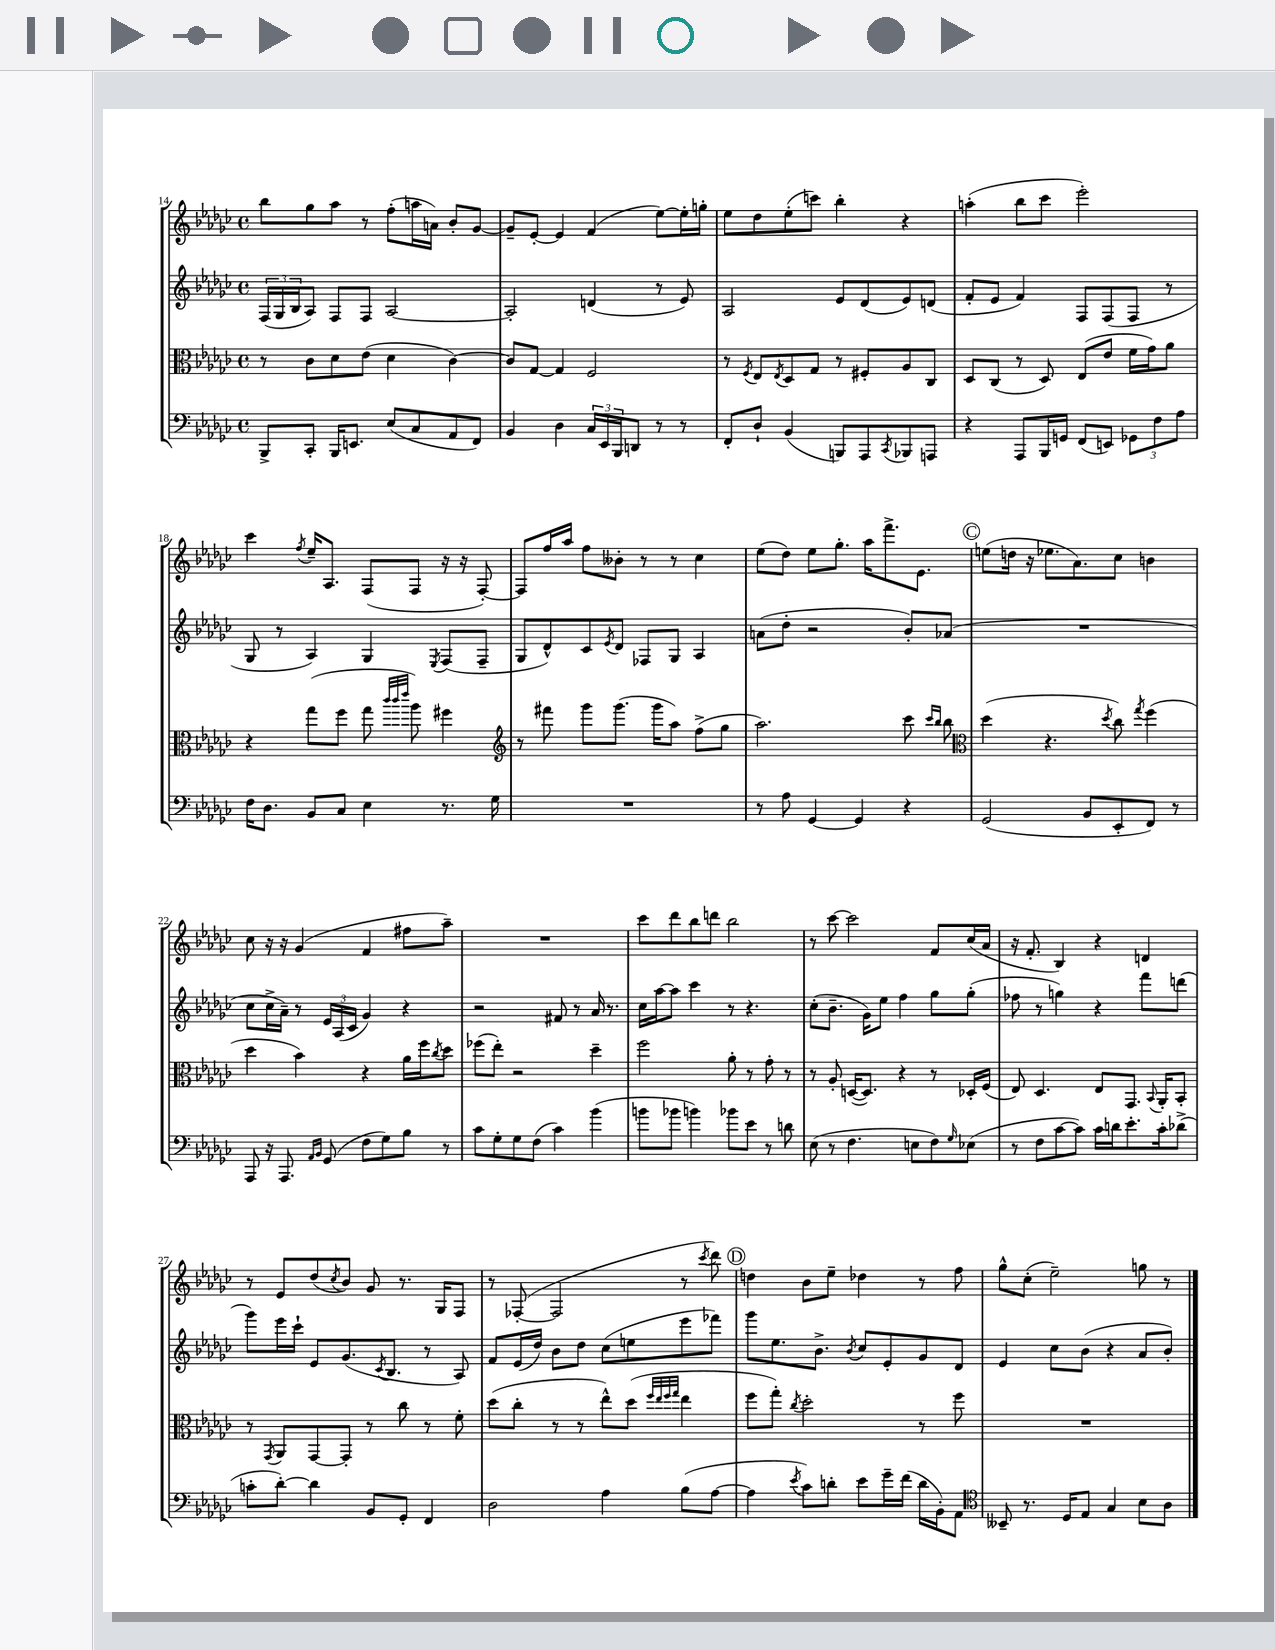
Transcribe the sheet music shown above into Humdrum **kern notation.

**kern	**kern	**kern	**kern
*part4	*part3	*part2	*part1
*staff4	*staff3	*staff2	*staff1
*clefF4	*clefC3	*clefG2	*clefG2
*k[b-e-a-d-g-c-]	*k[b-e-a-d-g-c-]	*k[b-e-a-d-g-c-]	*k[b-e-a-d-g-c-]
*M4/4	*M4/4	*M4/4	*M4/4
*met(c)	*met(c)	*met(c)	*met(c)
=14	=14	=14	=14
8BBB-^/L	8r	(24F/LL	8bb-\L
.	.	24G-/	.
.	.	24B-/J	.
8CC-'/J	8c-\L	8A-/J)	8gg-\
16BBB-/KL	8d-\	8F/L	8aa-\J
8.EEn/J	.	.	.
.	(8e-\J	8F/J	8r
(8E-/L	4d-\	[2A-/	(8ff'\L
8C-/	.	.	16aan\L
.	.	.	16an\JJ)
8AA-/	[4c-\)	.	8b-'/L
8FF/J)	.	.	[8g-/J
=15	=15	=15	=15
4BB-/	8c-/L]	2A-'/]	8g-~/L]
.	[8G-/J	.	[8e-'/J
4D-\	4G-/]	.	4e-/]
24C-/LL	2F/	(4dn/	(4f/
24EE-/	.	.	.
24BBB-/J	.	.	.
8DDn/J	.	.	.
8r	.	8r	[8ee-\L)
8r	.	8e-/)	16ee-'\L]
.	.	.	16ggn'\JJ
=16	=16	=16	=16
8FF'/L	8r	2A-/	8ee-\L
.	8qF/	.	.
8D-`/J	8E-/L	.	8dd-\
.	8qE-/	.	.
(4BB-/	8D-/	.	(8ee-'\
.	8G-/J	.	8cccn\J)
8BBBn/L)	8r	8e-/L	4bb-'\
8AAA-/	8F#X'/L	(8d-/	.
8qCC-/	.	.	.
8BBB-X/	8A-/	8e-/)	4r
8AAAn/J	8C-/J	(8dn/J	.
=17	=17	=17	=17
4r	8D-/L	8f'/L	(4aan'\
.	(8C-/J	8e-/J	.
8AAA-/L	8r	4f/)	8bb-\L
16BBB-/L	8D-/)	.	8ccc-\J
16GGn/JJ	.	.	.
(8FF/L	(8E-/L	8F/L	2eee-'\)
8EEn/J)	8e-/J	(8F/	.
12GG-X\L	16f\LL	8F/J	.
.	16g-\J)	.	.
12F\	.	.	.
.	8a-\J	8r	.
12A-\J	.	.	.
!!LO:LB:g=z
=18	=18	=18	=18
16F\KL	4r	8G-/	4ccc-\
8.D-\J	.	.	.
.	.	8r	.
.	.	.	8qff/
8BB-/L	(8gg-\L	4A-/)	16ee-~/KL
.	.	.	8.A-/J
8C-/J	8ff\J	.	.
4E-\	8gg-\	4G-/	(8F/L
.	32qqccc-/LLL	.	.
.	32qqccc-/	.	.
.	32qqeee-/JJJ	.	.
.	8aa-\)	.	8F/J
.	.	8qE-/	.
8.r	4ff#X\	(8F/L	16r
.	.	.	16r
.	.	8F~/J	[8F'/)
16G-\	.	.	.
=19	=19	=19	=19
*	*clefG2	*	*
1r	8r	8G-/L	8F/L]
.	8fff#X\	8d-^^/)	16ff/L
.	.	.	16aa-/JJ
.	8ggg-\L	8c-/	8ff\L
.	.	8qe-/	.
.	(8.ggg-\J	8d-/J	8b--X'\J
.	.	8F-X/L	8r
.	16ggg-\KL	.	.
.	8aa-\J)	8G-/J	8r
.	(8ff^\L	4A-/	4cc-\
.	8gg-\J	.	.
=20	=20	=20	=20
8r	2.aa-\)	(8an\L	(8ee-\L
8A-\	.	8dd-'\J	8dd-\J)
[4GG-/	.	2r	8ee-\L
.	.	.	8.gg-'\J
4GG-/]	.	.	.
.	.	.	16aa-\KL
.	.	.	8.fff^\
4r	8ccc-\	8b-'/L)	.
.	.	.	8.e-\J
.	16qqccc-/LL	.	.
.	16qqbb-/JJ	.	.
.	8bb-\	(8a-X/J	.
!!LO:REH:place=s1:t=C
=21	=21	=21	=21
*	*clefC3	*	*
(2GG-/	(4dd-\	1r	(8een\L
.	.	.	16ddn\Jk
.	.	.	16r
.	4.r	.	8.ee-X\L
.	.	.	8.a-\)
8BB-/L	.	.	.
.	8qdd-/	.	.
8EE-'/	8cc-\)	.	8cc-\J
.	8qgg-/	.	.
8FF/J)	(4ff\	.	4bn\
8r	.	.	.
!!LO:LB:g=z
=22	=22	=22	=22
8AAA-/	4dd-\	8cc-\L	8cc-\
16r	.	16cc-^\L	16r
8.AAA-/	.	16a-~\JJ)	16r
.	4b-\)	8r	(4g-/
16qqAA-/LL	.	.	.
16qqBB-/JJ	.	.	.
(8GG-/	.	24e-/LL	.
.	.	(24A-/	.
.	.	24c-/JJ	.
8F\L	4r	4g-/)	4f/
8G-\)	.	.	.
8B-\J	16a-\LL	4r	8ff#X\L
.	16ff\J	.	.
.	8qcc-/	.	.
8r	8dd-\J	.	8aa-~\J)
=23	=23	=23	=23
8c-\L	(8ff-X\L	2r	1r
8G-'\	8ee-'\J)	.	.
8G-\	2r	.	.
(8F\J	.	.	.
4c-\)	.	8f#X/	.
.	.	8r	.
(4b-\	4dd-~\	16a-/	.
.	.	8.r	.
=24	=24	=24	=24
8bn\L	2ff\	16cc-\LL	8ccc-\L
.	.	[16aa-\J	.
8b-X\J	.	8aa-\J]	8ddd-\
4bn\)	.	4ccc-\	8bb-\
.	.	.	8dddn\J
8b-X\L	8a-'\	8r	2bb-\
8e-\J	8r	4.r	.
8r	8g-'\	.	.
8dn\	8r	.	.
=25	=25	=25	=25
(8E-\	8r	(8cc-'\L	8r
8r	8A-'/	8.b-~\J	[8ccc-\
4.F\	([16Dn/KL	.	2ccc-\]
.	8.D/J])	16g-\KL)	.
.	.	8ee-\J	.
.	4r	4ff\	.
8En\L	.	.	.
8F\)	8r	8gg-\L	8f/L
16qqG-/	.	.	.
(8E-X\J	16D-X'/LL	(8gg-'\J	(16cc-/L
.	(16F/JJ	.	16a-/JJ
=26	=26	=26	=26
8r	8E-/)	8ff-X\	16r
.	.	.	8.f'/
8F\L	4.D-/	8r	.
[8c-\	.	4ggn\)	4B-/)
8c-\J])	.	.	.
16c-\LL	8E-/L	4r	4r
16dn\J	.	.	.
8.e-'\	8.GG-/J	.	.
.	.	8fff\L	4dn/
.	8qqBB-/	.	.
16c-'\k	16AA-'/KL	.	.
(8d-X^\J	8BB-'/J	(8dddn\J	.
!!LO:LB:g=z
=27	=27	=27	=27
8cn'\L	8r	8ggg-\L)	8r
.	8qGG-/	.	.
[8d-'\J)	8AA-/L	16eee-\L	8e-/L
.	.	16ccc-`\JJ	.
4d-\]	[8GG-/	8e-/L	(8dd-/
.	.	.	8qcc-/
.	8GG-'/J]	(8.g-/	8b-/J)
8BB-/L	8r	.	8g-/
.	.	8qc-/	.
.	.	8.B-/J	.
8GG-'/J	8cc-\	.	8.r
4FF/	8r	8r	.
.	.	.	16G-/KL
.	8f'\	8A-/)	8F/J
=28	=28	=28	=28
2D-\	(8dd-\L	8f/L	8r
.	8cc-'\J	(16e-/L	([8F-X'/
.	.	16dd-/JJ)	.
.	8r	8b-\L	2F-/]
.	8r	8dd-\J	.
4A-\	8ee-^^\L)	(8cc-\L	.
.	(8dd-\J	8een\	.
.	32qqff/LLL	.	.
.	32qqee-/	.	.
.	32qqff/	.	.
.	32qqgg-/JJJ	.	.
(8B-\L	4ee-\	8eee-\	8r
.	.	.	8qccc-/
[8A-\J	.	8fff-X\J)	8ddd-\)
!!LO:REH:place=s1:t=D
=29	=29	=29	=29
4A-\]	8ff\L	8ggg-\L	4ddn\
.	8gg-'\J)	8.ee-\	.
8qe-/	8qcc-/	.	.
8c-\L)	2dd-'\	.	8b-\L
.	.	8.b-^\J	.
8dn'\J	.	.	8ee-~\J
.	.	8qb-/	.
8e-\L	.	8cc-/L	4dd-X\
16g-~\L	.	8e-'/	.
(16f\JJ	.	.	.
16d\LL	8r	8g-/	8r
16BB-'\J)	.	.	.
8AA-\J	8ff\	8d-/J	8ff\
=30	=30	=30	=30
*clefC4	*	*	*
8BB--X~/	1r	4e-/	8gg-^^\L
8.r	.	.	(8cc-'\J
.	.	8cc-\L	2ee-~\)
16D-/KL	.	.	.
8E-/J	.	(8b-\J	.
4G-/	.	4r	.
8B-\L	.	8a-/L	8ggn\
8A-\J	.	8b-'/J)	8r
==	==	==	==
*-	*-	*-	*-
